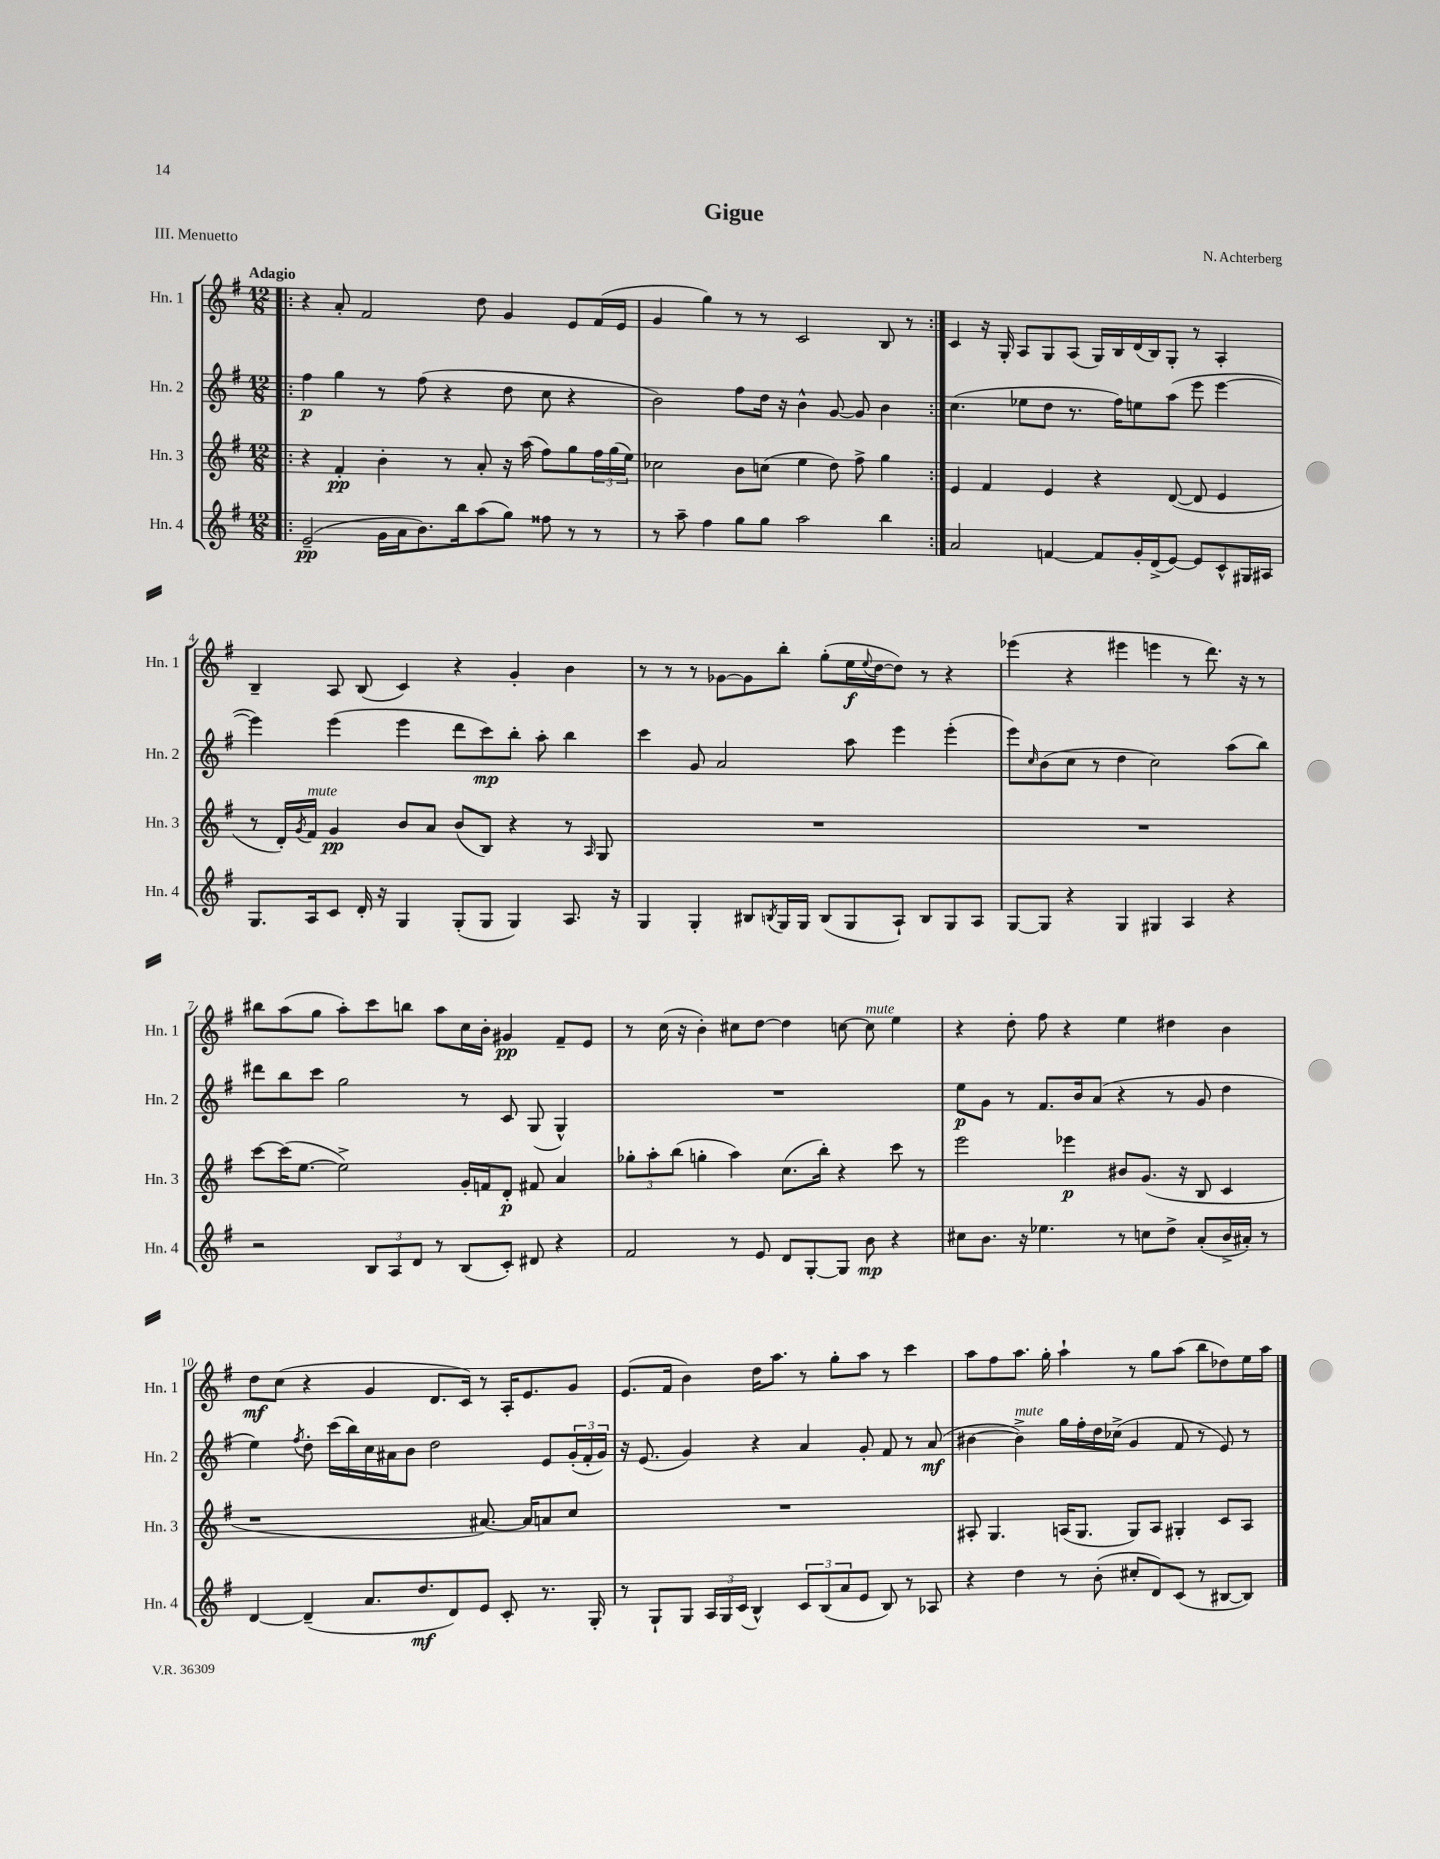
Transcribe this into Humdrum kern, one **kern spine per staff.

**kern	**kern	**kern	**kern
*staff4	*staff3	*staff2	*staff1
*clefG2	*clefG2	*clefG2	*clefG2
*k[f#]	*k[f#]	*k[f#]	*k[f#]
*M12/8	*M12/8	*M12/8	*M12/8
=!|:	=!|:	=!|:	=!|:
(2e~/	4r	4ff#\	4r
.	4f#'/	4gg\	8a'/
.	.	.	2f#/
16g\LL	4b'\	8r	.
16a\J	.	.	.
8.b\)	.	(8ff#\	.
.	8r	4r	.
16bb\k	.	.	.
(8aa\	8a'/	.	8dd\
8gg\J)	16r	8dd\	4g/
.	(16aa\	.	.
8ff##\	8ff#\L)	8cc\	.
8r	8gg\	4r	8e/L
8r	24ff#\L	.	(16f#/L
.	(24gg\	.	.
.	.	.	16e/JJ
.	24ee\JJ)	.	.
=	=	=	=
8r	2cc-\	2b\)	4g/
8aa~\	.	.	.
4ff#\	.	.	4gg\)
8gg\L	8b\L	8ff#\L	8r
8gg\J	(8cc\J	16dd\Jk	8r
.	.	16r	.
2aa\	4ee\	4b^^\	2c/
.	8dd\)	[8g/	.
.	8ff#^\	8g/]	.
4bb\	4gg\	4b\	8B/
.	.	.	8r
=:|!	=:|!	=:|!	=:|!
2a/	4e/	(4.cc\	4c/
.	4f#/	.	16r
.	.	.	16G'/
.	.	8ee-\L	8A/L
[4f/	4e/	8dd\J	8G/
.	.	8.r	(8A/J
8f/]L	4r	.	16G/LL)
.	.	16ff#\LK)	16B/
16g'/L	.	8ee\	(16d/
(16d^/J	.	.	16B/J)
[8e/J)	([8d/	(8aa\J	8G'/J
8e/]L	8d/]	8eee\	8r
8c^^/	4e/	[4eee\	4A'/
16G#/L	.	.	.
16A#/JJ	.	.	.
=	=	=	=
8.G/L	8r	4eee\])	4B~/
.	16d'/LL)	.	.
.	8qg/	.	.
16A/k	16f#/JJ	.	.
8c/J	4g/	(4eee\	8A/
16d'/	.	.	(8B/
16r	.	.	.
4G/	8b/L	4eee\	4c/)
.	8a/J	.	.
(8G'/L	(8b/L	8ddd\L	4r
8G/J	8B/J)	8ccc\)	.
4G/)	4r	8bb'\J	4g'/
.	.	8aa'\	.
8.A/	8r	4bb\	4b\
.	16qqA/	.	.
.	8G/	.	.
16r	.	.	.
=	=	=	=
4G/	1.r	4ccc\	8r
.	.	.	8r
4G'/	.	8g/	8r
.	.	2a/	[8g-\L
8B#/L	.	.	8g-\]
8qB/	.	.	.
16G/L	.	.	8bb'\J
16G/JJ	.	.	.
(8B/L	.	.	(8gg'\L
8G/	.	8aa\	16ee\L
.	.	.	8qqee/
.	.	.	[16dd\J
8A`/J)	.	4eee\	8dd\]J)
8B/L	.	.	8r
8G/	.	(4eee'\	4r
8A/J	.	.	.
=	=	=	=
[8G/L	1.r	8eee\L)	(4eee-\
.	.	16qqcc/	.
8G/]J	.	(8b\	.
4r	.	8cc\J	4r
.	.	8r	.
4G/	.	4dd\	4eee#\
4G#/	.	2cc\)	4eee\
4A/	.	.	8r
.	.	.	8.ddd\)
4r	.	(8aa\L	.
.	.	.	16r
.	.	8bb\J)	8r
=	=	=	=
2r	[8ccc\L	8ddd#\L	8bb#\L
.	(16ccc\]K	8bb\	(8aa\
.	[8.ee\J	.	.
.	.	8ccc\J	8gg\J
.	2ee^\])	2gg\	8aa'\L)
12B/L	.	.	8ccc\
12A/	.	.	.
.	.	.	8bb\J
12d/J	.	.	.
8r	.	.	8aa\L
(8B/L	16g'/LL	8r	16cc\L
.	16f/J	.	16b'\JJ
8c'/J)	8d'/J	8c/	4g#/
8d#/	8f#/	(8G/	.
4r	4a/	4G^^/)	8f#~/L
.	.	.	8e/J
=	=	=	=
2f#/	12gg-'\L	1.r	8r
.	12aa'\	.	.
.	.	.	(16cc\
.	(12bb\J	.	.
.	.	.	16r
.	4gg'\	.	4b'\)
8r	4aa\)	.	8cc#\L
8e/	.	.	[8dd\J
8d/L	(8.cc\L	.	4dd\]
[8G'/	.	.	.
.	16bb'\Jk)	.	.
8G/]J	4r	.	[8cc\
8b\	.	.	8cc\]
4r	8ccc\	.	4ee\
.	8r	.	.
=	=	=	=
8cc#\L	2eee\	8ee\L	4r
8.b\J	.	8g\J	.
.	.	8r	8dd'\
16r	.	.	.
4.ee-\	.	8.f#/L	8ff#\
.	4eee-\	.	4r
.	.	16b/k	.
.	.	(8a/J	.
8r	8b#/L	4r	4ee\
8cc\L	(8.g/J	.	.
8dd^\J	.	8r	4dd#\
.	16r	.	.
(8a'/L	8B/	8g/	.
16b^/L	4c/	4dd\	4b\
16a#'/JJ)	.	.	.
8r	.	.	.
=	=	=	=
[4d/	1r	4ee\)	8dd\L
.	.	.	(8cc\J
.	.	8qff#/	.
(4d~/]	.	8dd'\	4r
.	.	(16ccc\LL	.
.	.	16bb\)	.
8.a/L	.	16cc\	4g/
.	.	16a#\J	.
.	.	8b\J	.
8.dd/	.	.	.
.	.	2dd\	8.d/L
8d/)	.	.	.
.	.	.	16c/Jk)
8e/J	[8.a#/)	.	8r
8c'/	.	.	16A'/LK
.	16a#/]LK	.	8.e/
8.r	8a/	8e/L	.
.	8cc/J	(24g'/L	8g/J
.	.	24f#'/	.
16G'/	.	.	.
.	.	24g/JJ)	.
=	=	=	=
8r	1.r	16r	(8.e/L
.	.	(8.e/	.
8G`/L	.	.	.
.	.	.	16f#/Jk
8G/J	.	4g/)	4b\)
24A/LL	.	.	.
24G/	.	.	.
(24c/JJ	.	.	.
4B^^/)	.	4r	16dd\LK
.	.	.	8.aa\J
12c/L	.	4a/	8r
(12B/	.	.	.
.	.	.	8gg'\L
12a/	.	.	.
8e/J	.	8g'/	8aa\J
8B/)	.	8f#/	8r
8r	.	8r	4ccc\
8A-/	.	(8a/	.
=	=	=	=
4r	8A#'/	[4b#\	8aa\L
.	4.G/	.	8ff#\
4dd\	.	4b#^\])	8.aa\J
.	.	.	16gg'\
8r	(16A/LK	16gg\LL	4aa`\
.	8.G/J	16ff#'\	.
(8b'\	.	16dd\	.
.	.	(16cc-^\JJ	.
8cc#'/L	8G/L)	4g/	8r
8d/)	8A/J	.	8gg\L
(8c/J	4G#'/	8f#/	(8aa\J
8r	.	8r	8bb\L
[8B#/L	8c/L	8e/)	8dd-\)
8B#/]J)	8A/J	8r	16ee\L
.	.	.	16aa\JJ
==	==	==	==
*-	*-	*-	*-
